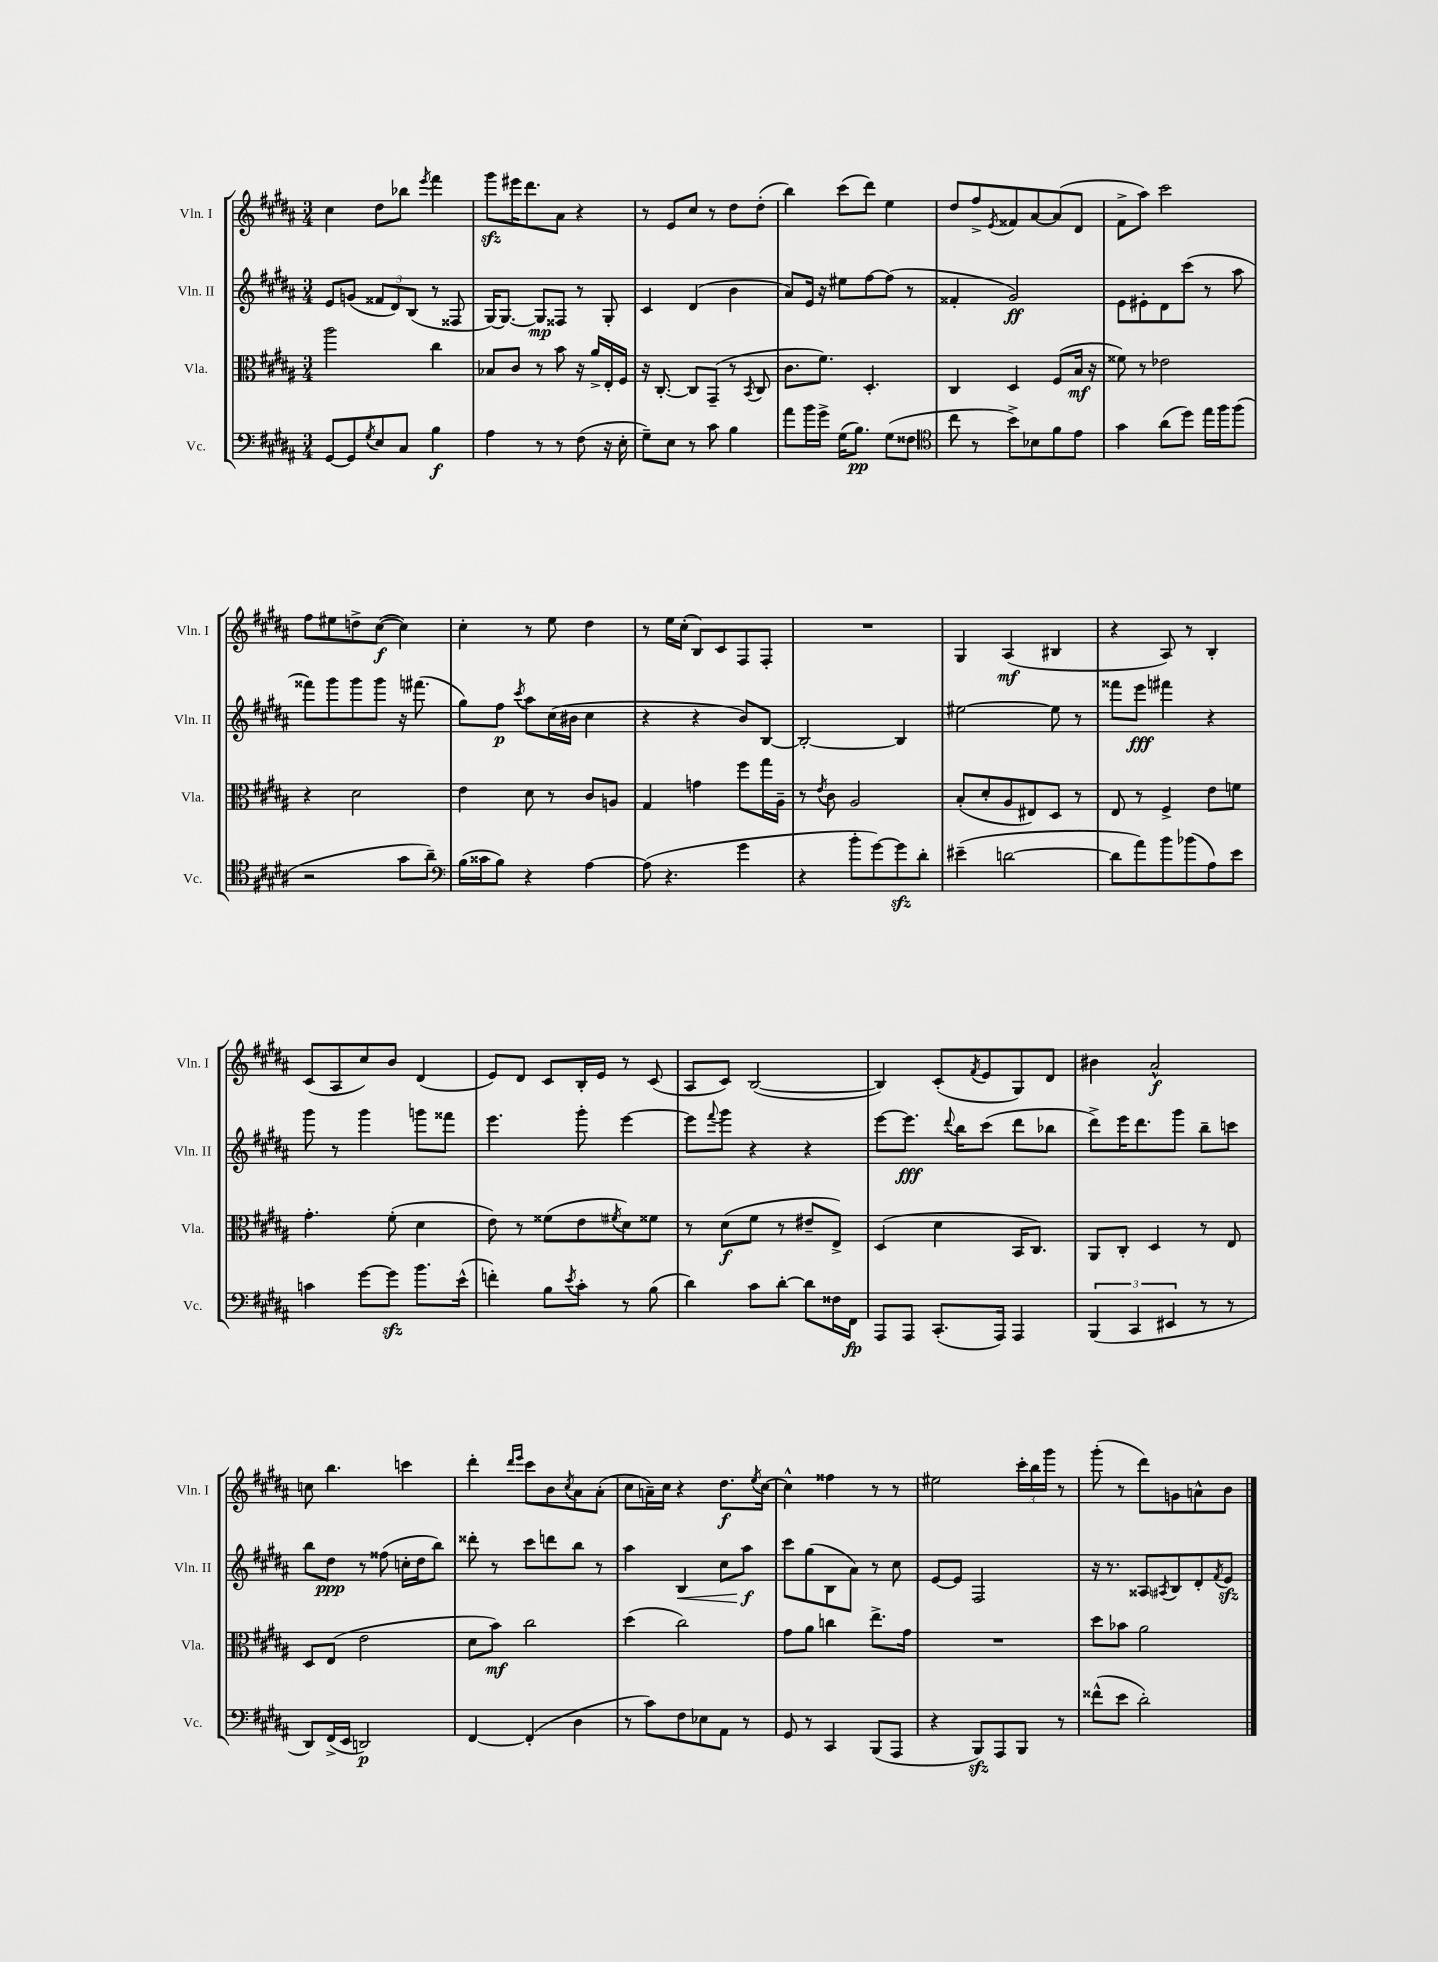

**kern	**dynam	**kern	**dynam	**kern	**dynam	**kern	**dynam
*part4	*part4	*part3	*part3	*part2	*part2	*part1	*part1
*staff4	*staff4	*staff3	*staff3	*staff2	*staff2	*staff1	*staff1
*I"Vc.	*	*I"Vla.	*	*I"Vln. II	*	*I"Vln. I	*
*I'Vc.	*	*I'Vla.	*	*I'Vln. II	*	*I'Vln. I	*
*clefF4	*	*clefC3	*	*clefG2	*	*clefG2	*
*k[f#c#g#d#a#]	*	*k[f#c#g#d#a#]	*	*k[f#c#g#d#a#]	*	*k[f#c#g#d#a#]	*
*M3/4	*	*M3/4	*	*M3/4	*	*M3/4	*
=55	=55	=55	=55	=55	=55	=55	=55
[8GG#/L	.	2aa#\	.	8e/L	.	4cc#\	.
8GG#/]	.	.	.	(8gn/J	.	.	.
8qG#/	.	.	.	.	.	.	.
8E/	.	.	.	12f##X/L	.	8dd#\L	.
.	.	.	.	12d#/)	.	.	.
8C#/J	.	.	.	.	.	8bb-X\J	.
.	.	.	.	(12B/J	.	.	.
.	.	.	.	.	.	8qeee/	.
4B\	f	4cc#\	.	8r	.	4fff#\	.
.	.	.	.	8F##X/	.	.	.
=56	=56	=56	=56	=56	=56	=56	=56
4A#\	.	8B-X/L	.	[16G#/KL)	.	8ggg#zz\L	.
.	.	.	.	8.G#/J_	.	.	.
.	.	8c#/J	.	.	.	16eee#X\K	.
.	.	.	.	.	.	8.ddd#\	.
8r	.	8r	.	8G#/L]	mp	.	.
8r	.	8b\	.	8F##X/J	.	8a#\J	.
(8F#\	.	16r	.	8r	.	4r	.
.	.	16a#^/LL	.	.	.	.	.
16r	.	16E'/	.	8G#'/	.	.	.
16E'\	.	16F#/JJ	.	.	.	.	.
=57	=57	=57	=57	=57	=57	=57	=57
8G#~\L)	.	16r	.	4c#/	.	8r	.
.	.	[8.C#'/	.	.	.	.	.
8E\J	.	.	.	.	.	8e/L	.
8r	.	8C#/L]	.	(4d#/	.	8cc#/J	.
8c#\	.	(8GG#~/J	.	.	.	8r	.
4B\	.	8r	.	4b\	.	8dd#\L	.
.	.	8qBB/	.	.	.	.	.
.	.	8C#/	.	.	.	(8dd#'\J	.
=58	=58	=58	=58	=58	=58	=58	=58
8a#\L	.	8.c#\L	.	8a#/L)	.	4bb\)	.
16b\L	.	.	.	16e/Jk	.	.	.
16g#^\JJ	.	8.f#\J)	.	16r	.	.	.
(16G#\KL	.	.	.	8ee#X\L	.	(8ccc#\L	.
8.B\J)	pp	.	.	.	.	.	.
.	.	4.D#'/	.	[8ff#\	.	8ddd#\J)	.
(8G#\L	.	.	.	(8ff#\J]	.	4ee\	.
8F##X\J	.	.	.	8r	.	.	.
=59	=59	=59	=59	=59	=59	=59	=59
*clefC4	*	*	*	*	*	*	*
8cc#\	.	4C#/	.	4f##X'/	.	8dd#/L	.
8r	.	.	.	.	.	8ff#^/	.
.	.	.	.	.	.	8qe/	.
8b^\L)	.	4D#/	.	2g#/)	ff	8f##X/	.
8B-X\	.	.	.	.	.	[8a#/	.
8f#\	.	(8F#/L	.	.	.	(8a#/]	.
8e\J	.	16B/Jk	mf	.	.	8d#/J	.
.	.	16r	.	.	.	.	.
=60	=60	=60	=60	=60	=60	=60	=60
4g#\	.	8f##X\)	.	8e\L	.	8f#^\L	.
.	.	8r	.	8e#X'\	.	8aa#\J)	.
(8a#\L	.	2e-X\	.	8d#\	.	2ccc#\	.
8dd#\J)	.	.	.	(8ccc#\J	.	.	.
16ee\LL	.	.	.	8r	.	.	.
16ff#\J	.	.	.	.	.	.	.
(8ff#\J	.	.	.	8aa#\	.	.	.
!!LO:LB:g=z
=61	=61	=61	=61	=61	=61	=61	=61
2r	.	4r	.	8fff##X\L)	.	8ff#\L	.
.	.	.	.	8ggg#\	.	8ee#X\	.
.	.	2d#\	.	8ggg#\	.	8ddn^\	.
.	.	.	.	8ggg#\J	.	([8cc#\J	f
8g#\L	.	.	.	16r	.	4cc#\])	.
.	.	.	.	(8.fff#X\	.	.	.
8a#~\J)	.	.	.	.	.	.	.
=62	=62	=62	=62	=62	=62	=62	=62
*clefF4	*	*	*	*	*	*	*
(16B\LL	.	4e\	.	8gg#\L)	.	4cc#'\	.
16c##X\J	.	.	.	.	.	.	.
8B\J)	.	.	.	8ff#\J	p	.	.
.	.	.	.	8qccc#/	.	.	.
4r	.	8d#\	.	8aa#\L	.	8r	.
.	.	8r	.	(16cc#\L	.	8ee\	.
.	.	.	.	16b#X\JJ	.	.	.
[4A#\	.	8c#/L	.	4cc#\	.	4dd#\	.
.	.	8An/J	.	.	.	.	.
=63	=63	=63	=63	=63	=63	=63	=63
(8A#\]	.	4G#/	.	4r	.	8r	.
4.r	.	.	.	.	.	16ee\LL	.
.	.	.	.	.	.	(16cc#'\JJ	.
.	.	4gn\	.	4r	.	8B/L)	.
.	.	.	.	.	.	8c#/	.
4g#\	.	8ff#\L	.	8b/L)	.	8F#/	.
.	.	16gg#\L	.	[8B/J	.	8F#'/J	.
.	.	16A#~\JJ	.	.	.	.	.
=64	=64	=64	=64	=64	=64	=64	=64
4r	.	8r	.	2B'/_	.	2.r	.
.	.	8qe/	.	.	.	.	.
.	.	8c#\	.	.	.	.	.
8b'\L	.	2A#/	.	.	.	.	.
[8g#\)	.	.	.	.	.	.	.
8g#zz\]	.	.	.	4B/]	.	.	.
8d#'\J	.	.	.	.	.	.	.
=65	=65	=65	=65	=65	=65	=65	=65
(4e#X~\	.	(8B'/L	.	[2ee#X\	.	4G#/	.
.	.	8d#'/	.	.	.	.	.
[2dn\	.	8A#/	.	.	.	(4A#/	mf
.	.	8E#X/)	.	.	.	.	.
.	.	8D#/J	.	8ee#\]	.	4B#X/	.
.	.	8r	.	8r	.	.	.
=66	=66	=66	=66	=66	=66	=66	=66
8d\L]	.	8E/	.	8fff##X\L	.	4r	.
8a#\)	.	8r	.	8eee\J	fff	.	.
8b\	.	4F#^/	.	4fff#X\	.	8A#/)	.
(8b-X\	.	.	.	.	.	8r	.
8A#\)	.	8e\L	.	4r	.	4B'/	.
8e\J	.	8fn\J	.	.	.	.	.
!!LO:LB:g=z
=67	=67	=67	=67	=67	=67	=67	=67
4cn\	.	4.g#'\	.	8ggg#\	.	(8c#/L	.
.	.	.	.	8r	.	8A#/	.
[8g#\L	.	.	.	4ggg#\	.	8cc#/)	.
8g#zz\J]	.	(8f#'\	.	.	.	8b/J	.
8.b\L	.	4d#\	.	8gggn\L	.	(4d#/	.
.	.	.	.	8fff##X\J	.	.	.
(16e^^\Jk	.	.	.	.	.	.	.
=68	=68	=68	=68	=68	=68	=68	=68
4fn'\)	.	8e\)	.	4.eee\	.	8e/L)	.
.	.	8r	.	.	.	8d#/J	.
8B\L	.	(8f##X\L	.	.	.	8c#/L	.
8qe/	.	.	.	.	.	.	.
8c#'\J	.	8e\	.	8ggg#'\	.	16B'/L	.
.	.	.	.	.	.	16e/JJ	.
.	.	8qf#X/	.	.	.	.	.
8r	.	8d#\)	.	[4eee\	.	8r	.
(8B\	.	8f##X\J	.	.	.	(8c#/	.
=69	=69	=69	=69	=69	=69	=69	=69
4d#\)	.	8r	.	8eee\L]	.	8A#/L	.
.	.	.	.	8qqfff#/	.	.	.
.	.	(8d#\L	f	8ggg#\J	.	8c#/J)	.
8c#\L	.	8f#\J	.	4r	.	([2B/	.
[8d#'\J	.	8r	.	.	.	.	.
8d#\L]	.	8e#X~/L	.	4r	.	.	.
16F##X\L	.	8E^/J)	.	.	.	.	.
16FF#\JJ	fp	.	.	.	.	.	.
=70	=70	=70	=70	=70	=70	=70	=70
8AAA#/L	.	(4D#/	.	[8eee\L	.	4B/])	.
8AAA#/J	.	.	.	8.eee\J]	fff	.	.
(8.CC#'/L	.	4d#\	.	.	.	(8c#'/L	.
.	.	.	.	8qqddd#/	.	.	.
.	.	.	.	16bb\KL	.	.	.
.	.	.	.	.	.	8qf#/	.
.	.	.	.	(8ccc#\J	.	8e/	.
16AAA#/Jk)	.	.	.	.	.	.	.
4AAA#/	.	16BB/KL	.	8ddd#\L	.	8G#/)	.
.	.	8.C#/J)	.	.	.	.	.
.	.	.	.	8bb-X\J	.	8d#/J	.
=71	=71	=71	=71	=71	=71	=71	=71
(6BBB/	.	8AA#/L	.	8ddd#^\L)	.	4b#X\	.
.	.	8C#'/J	.	16eee\K	.	.	.
6CC#/	.	.	.	.	.	.	.
.	.	.	.	8.ddd#\	.	.	.
.	.	4D#/	.	.	.	2a#^^/	f
6EE#X/	.	.	.	.	.	.	.
.	.	.	.	8ggg#\J	.	.	.
8r	.	8r	.	8bb~\L	.	.	.
8r	.	8E/	.	8cccn\J	.	.	.
!!LO:LB:g=z
=72	=72	=72	=72	=72	=72	=72	=72
8DD#/L)	.	8D#/L	.	8bb\L	.	8ccn\	.
(16FF#^/L	.	(8E/J	.	8dd#\J	ppp	4.bb\	.
16EE/JJ	.	.	.	.	.	.	.
2DDn/)	p	2e\	.	8r	.	.	.
.	.	.	.	(8ff##X\	.	.	.
.	.	.	.	16ccn'\LL	.	4cccn\	.
.	.	.	.	16dd#\J	.	.	.
.	.	.	.	8bb\J)	.	.	.
=73	=73	=73	=73	=73	=73	=73	=73
[4FF#/	.	8d#\L	.	8ddd##X'\	.	4ddd#'\	.
.	.	8b\J)	mf	8r	.	.	.
.	.	.	.	.	.	16qqddd#/LL	.
.	.	.	.	.	.	16qqeee/JJ	.
(4FF#'/]	.	2cc#\	.	8ccc#\L	.	8ccc#\L	.
.	.	.	.	8dddn\	.	8b\	.
.	.	.	.	.	.	8qcc#/	.
4D#\	.	.	.	8bb\J	.	8a#\	.
.	.	.	.	8r	.	(8a#'\J	.
=74	=74	=74	=74	=74	=74	=74	=74
8r	.	(4dd#\	.	4aa#\	.	8cc#\L	.
8c#\L)	.	.	.	.	.	16an~\L)	.
.	.	.	.	.	.	16cc#\JJ	.
!	!	!	!	!	!LO:HP:b	!	!
8F#\	.	2cc#\)	.	4B/	<	4r	.
8E-X\	.	.	.	.	.	.	.
8AA#\J	.	.	.	8cc#\L	.	8.dd#\L	f
8r	.	.	.	8aa#\J	f	.	.
.	.	.	.	.	.	8qee/	.
.	.	.	.	.	.	[16cc#\Jk	.
.	.	.	.	.	[	.	.
=75	=75	=75	=75	=75	=75	=75	=75
8GG#/	.	8g#\L	.	8ccc#\L	.	4cc#^^\]	.
8r	.	8a#\J	.	(8gg#\	.	.	.
4CC#/	.	4ccn\	.	8B\	.	4ff##X\	.
.	.	.	.	8a#\J)	.	.	.
(8BBB/L	.	8.ee^\L	.	8r	.	8r	.
8AAA#/J	.	.	.	8cc#\	.	8r	.
.	.	16g#\Jk	.	.	.	.	.
=76	=76	=76	=76	=76	=76	=76	=76
4r	.	2.r	.	[8e/L	.	2ee#X\	.
.	.	.	.	8e/J]	.	.	.
8BBBzz/L)	.	.	.	2F#/	.	.	.
8AAA#/	.	.	.	.	.	.	.
8BBB/J	.	.	.	.	.	24ccc#'\LL	.
.	.	.	.	.	.	24bb\	.
.	.	.	.	.	.	24ggg#\JJ	.
8r	.	.	.	.	.	8r	.
=77	=77	=77	=77	=77	=77	=77	=77
(8f##X^^\L	.	8dd#\L	.	16r	.	(8ggg#'\	.
.	.	.	.	8.r	.	.	.
8e\J	.	8b-X\J	.	.	.	8r	.
2d#'\)	.	2a#\	.	8A##X/L	.	8ddd#\L)	.
.	.	.	.	8qA#X/	.	.	.
.	.	.	.	8B/	.	8gn\	.
.	.	.	.	8d#'/	.	8an^^\	.
.	.	.	.	8qf#/	.	.	.
.	.	.	.	8ezz/J	.	8b\J	.
==	==	==	==	==	==	==	==
*-	*-	*-	*-	*-	*-	*-	*-
